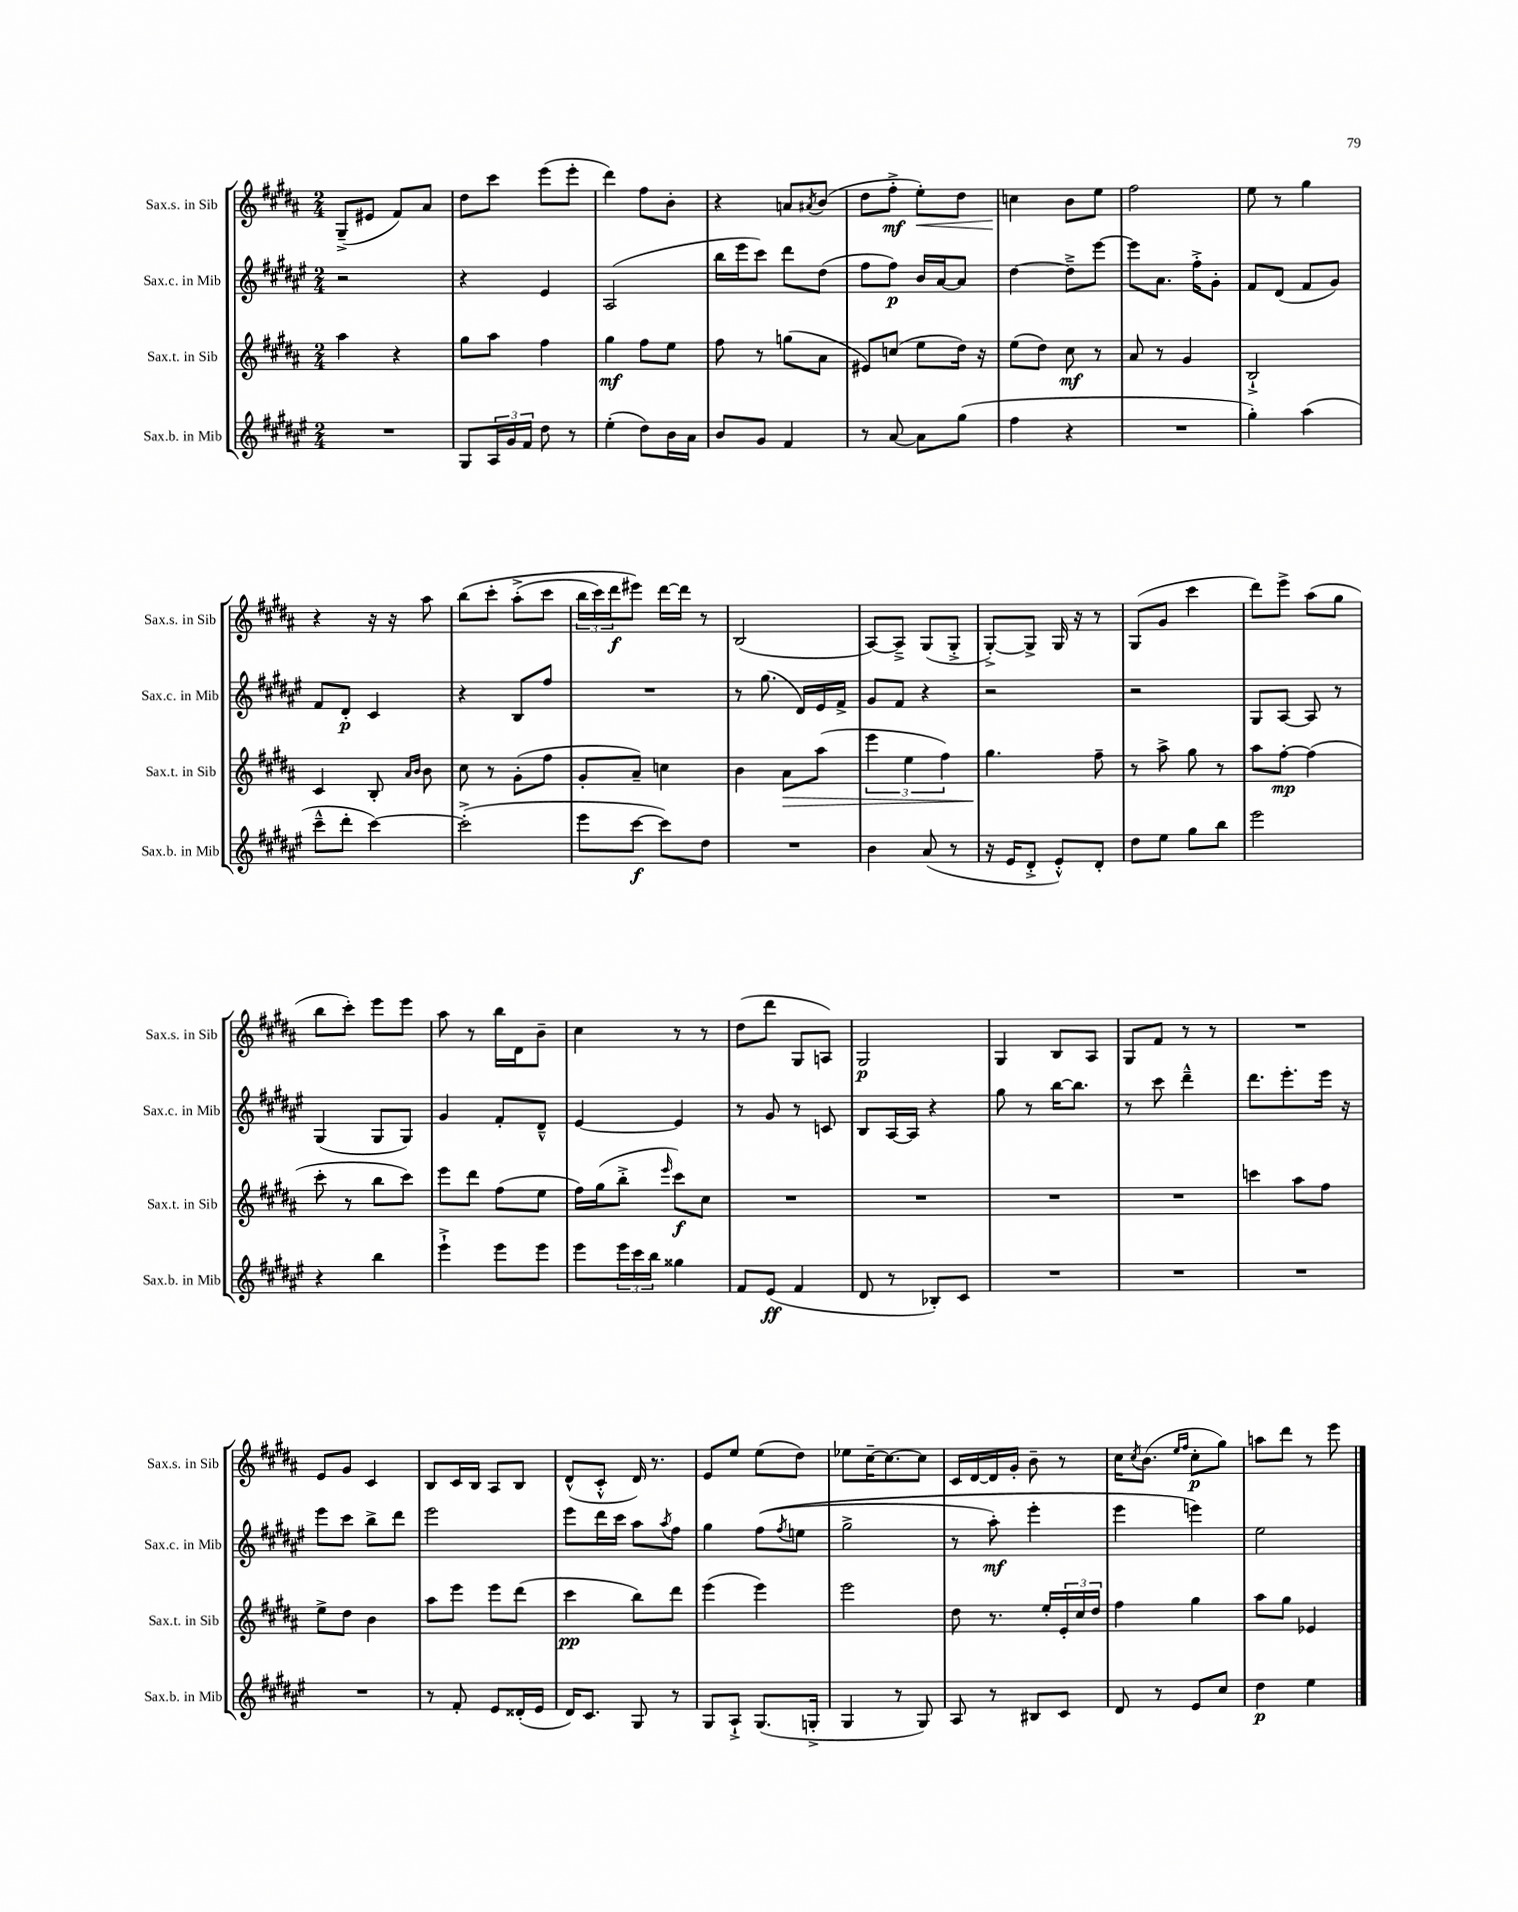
<<
\new StaffGroup <<
\new Staff = "s0" \with { instrumentName = "Sax.s. in Sib" shortInstrumentName = "Sax.s. in Sib" } {
    \clef treble \key b \major \numericTimeSignature \time 2/4
    gis8--->( eis'8 fis'8) ais'8 |
    dis''8 cis'''8 e'''8( e'''8-. |
    dis'''4) fis''8 b'8-. |
    r4 a'8 \acciaccatura { ais'8 } b'8( |
    dis''8 fis''8-.->\mf e''8-.\<) dis''8 |
    c''4\! b'8 e''8 |
    fis''2 |
    e''8 r8 gis''4 |
    r4 r16 r16 ais''8 |
    b''8\( cis'''8-. ais''8-.->( cis'''8 |
    \tuplet 3/2 { b''16 cis'''16) dis'''16\f } eis'''8\) dis'''16~ dis'''16 r8 |
    b2( |
    ais8~) ais8---> gis8( gis8-.-> |
    gis8~-.->) gis8-> gis16 r16 r8 |
    gis8( gis'8 cis'''4 |
    dis'''8) e'''8-> ais''8( gis''8 |
    b''8 cis'''8-.) e'''8 e'''8 |
    ais''8 r8 b''16 dis'16 b'8-- |
    cis''4 r8 r8 |
    dis''8( dis'''8 gis8 a8) |
    gis2\p |
    gis4 b8 ais8 |
    gis8 fis'8 r8 r8 |
    R2 |
    e'8 gis'8 cis'4 |
    b8 cis'16 b16 ais8 b8 |
    dis'8-^( cis'8-.-^ dis'16) r8. |
    e'8 e''8 e''8( dis''8) |
    ees''8 cis''16~-- cis''8.~ cis''8 |
    cis'16 dis'16~ dis'16 gis'16-. b'8-- r8 |
    cis''16 \acciaccatura { cis''8 } b'8.( \grace { e''16 fis''16 } cis''8-.\p gis''8) |
    a''8 dis'''8 r8 e'''8 \bar "|." |
}
\new Staff = "s1" \with { instrumentName = "Sax.c. in Mib" shortInstrumentName = "Sax.c. in Mib" } {
    \clef treble \key fis \major \numericTimeSignature \time 2/4
    r2 |
    r4 eis'4 |
    ais2( |
    b''16 eis'''16 cis'''8) dis'''8 dis''8( |
    fis''8 fis''8\p) b'16 ais'16~ ais'8 |
    dis''4~ dis''8---> eis'''8~ |
    eis'''8 ais'8. fis''16-.-> gis'8-. |
    fis'8 dis'8( fis'8 gis'8) |
    fis'8 dis'8-.\p cis'4 |
    r4 b8 fis''8 |
    R2 |
    r8 gis''8.( dis'16) eis'16 fis'16-> |
    gis'8 fis'8 r4 |
    r2 |
    r2 |
    gis8 ais8~ ais8 r8 |
    gis4( gis8 gis8) |
    gis'4 fis'8-. dis'8---^ |
    eis'4~ eis'4 |
    r8 gis'8 r8 c'8 |
    b8 ais16~ ais16 r4 |
    gis''8 r8 b''16~ b''8. |
    r8 cis'''8 dis'''4---^ |
    dis'''8. eis'''8.-. eis'''16 r16 |
    eis'''8 cis'''8 b''8-> dis'''8 |
    eis'''2 |
    eis'''8 dis'''16 cis'''16 ais''8 \acciaccatura { ais''8 } fis''8 |
    gis''4 fis''8(\( \acciaccatura { fis''8 } e''8 |
    gis''2-> |
    r8 ais''8-.\mf) eis'''4-. |
    eis'''4 e'''4\) |
    eis''2 \bar "|." |
}
\new Staff = "s2" \with { instrumentName = "Sax.t. in Sib" shortInstrumentName = "Sax.t. in Sib" } {
    \clef treble \key b \major \numericTimeSignature \time 2/4
    ais''4 r4 |
    gis''8 ais''8 fis''4 |
    gis''4\mf fis''8 e''8 |
    fis''8 r8 g''8( ais'8 |
    eis'8) c''8( e''8 dis''16) r16 |
    e''8( dis''8) cis''8\mf r8 |
    ais'8 r8 gis'4 |
    b2-!-> |
    cis'4 b8-. \grace { ais'16 b'16 } b'8 |
    cis''8 r8 gis'8-.( fis''8 |
    gis'8-. ais'8--) c''4 |
    b'4 ais'8\> ais''8( |
    \tuplet 3/2 { e'''4 e''4 fis''4) } |
    gis''4.\! fis''8-- |
    r8 ais''8-> gis''8 r8 |
    ais''8 fis''8~-.\mp fis''4( |
    cis'''8-. r8 b''8 cis'''8) |
    e'''8 dis'''8 fis''8( e''8 |
    fis''16) gis''16( b''8-.-> \grace { e'''16 } cis'''8\f) cis''8 |
    R2 |
    R2 |
    R2 |
    R2 |
    c'''4 ais''8 fis''8 |
    e''8-> dis''8 b'4 |
    ais''8 e'''8 e'''8 dis'''8( |
    cis'''4\pp b''8) dis'''8 |
    e'''4( e'''4) |
    e'''2 |
    dis''8 r8. e''16-. \tuplet 3/2 { e'16-. cis''16 dis''16 } |
    fis''4 gis''4 |
    ais''8 gis''8 ees'4 \bar "|." |
}
\new Staff = "s3" \with { instrumentName = "Sax.b. in Mib" shortInstrumentName = "Sax.b. in Mib" } {
    \clef treble \key fis \major \numericTimeSignature \time 2/4
    R2 |
    gis8 \tuplet 3/2 { ais16 gis'16 fis'16 } dis''8 r8 |
    eis''4-.( dis''8) b'16 ais'16 |
    b'8 gis'8 fis'4 |
    r8 ais'8~ ais'8 gis''8( |
    fis''4 r4 |
    R2 |
    gis''4-.) ais''4( |
    cis'''8---^ dis'''8-. cis'''4~) |
    cis'''2-.->( |
    eis'''8 cis'''8~\f cis'''8) dis''8 |
    R2 |
    b'4 ais'8( r8 |
    r16 eis'16 dis'8-.-> eis'8-.-^) dis'8-. |
    dis''8 eis''8 gis''8 b''8 |
    eis'''2 |
    r4 b''4 |
    eis'''4-!-> eis'''8 eis'''8 |
    eis'''8 \tuplet 3/2 { eis'''16 cis'''16 b''16 } gisis''4 |
    fis'8 eis'8\ff( fis'4 |
    dis'8 r8 bes8-.) cis'8 |
    R2 |
    R2 |
    R2 |
    R2 |
    r8 fis'8-. eis'8 disis'16-.( eis'16 |
    dis'16) cis'8. gis8 r8 |
    gis8 ais8-!-> gis8.( g16-.-> |
    gis4 r8 gis8) |
    ais8 r8 bis8 cis'8 |
    dis'8 r8 eis'8 cis''8 |
    dis''4\p eis''4 \bar "|." |
}
>>
>>
\layout { \context { \Score \remove "Bar_number_engraver" } }
